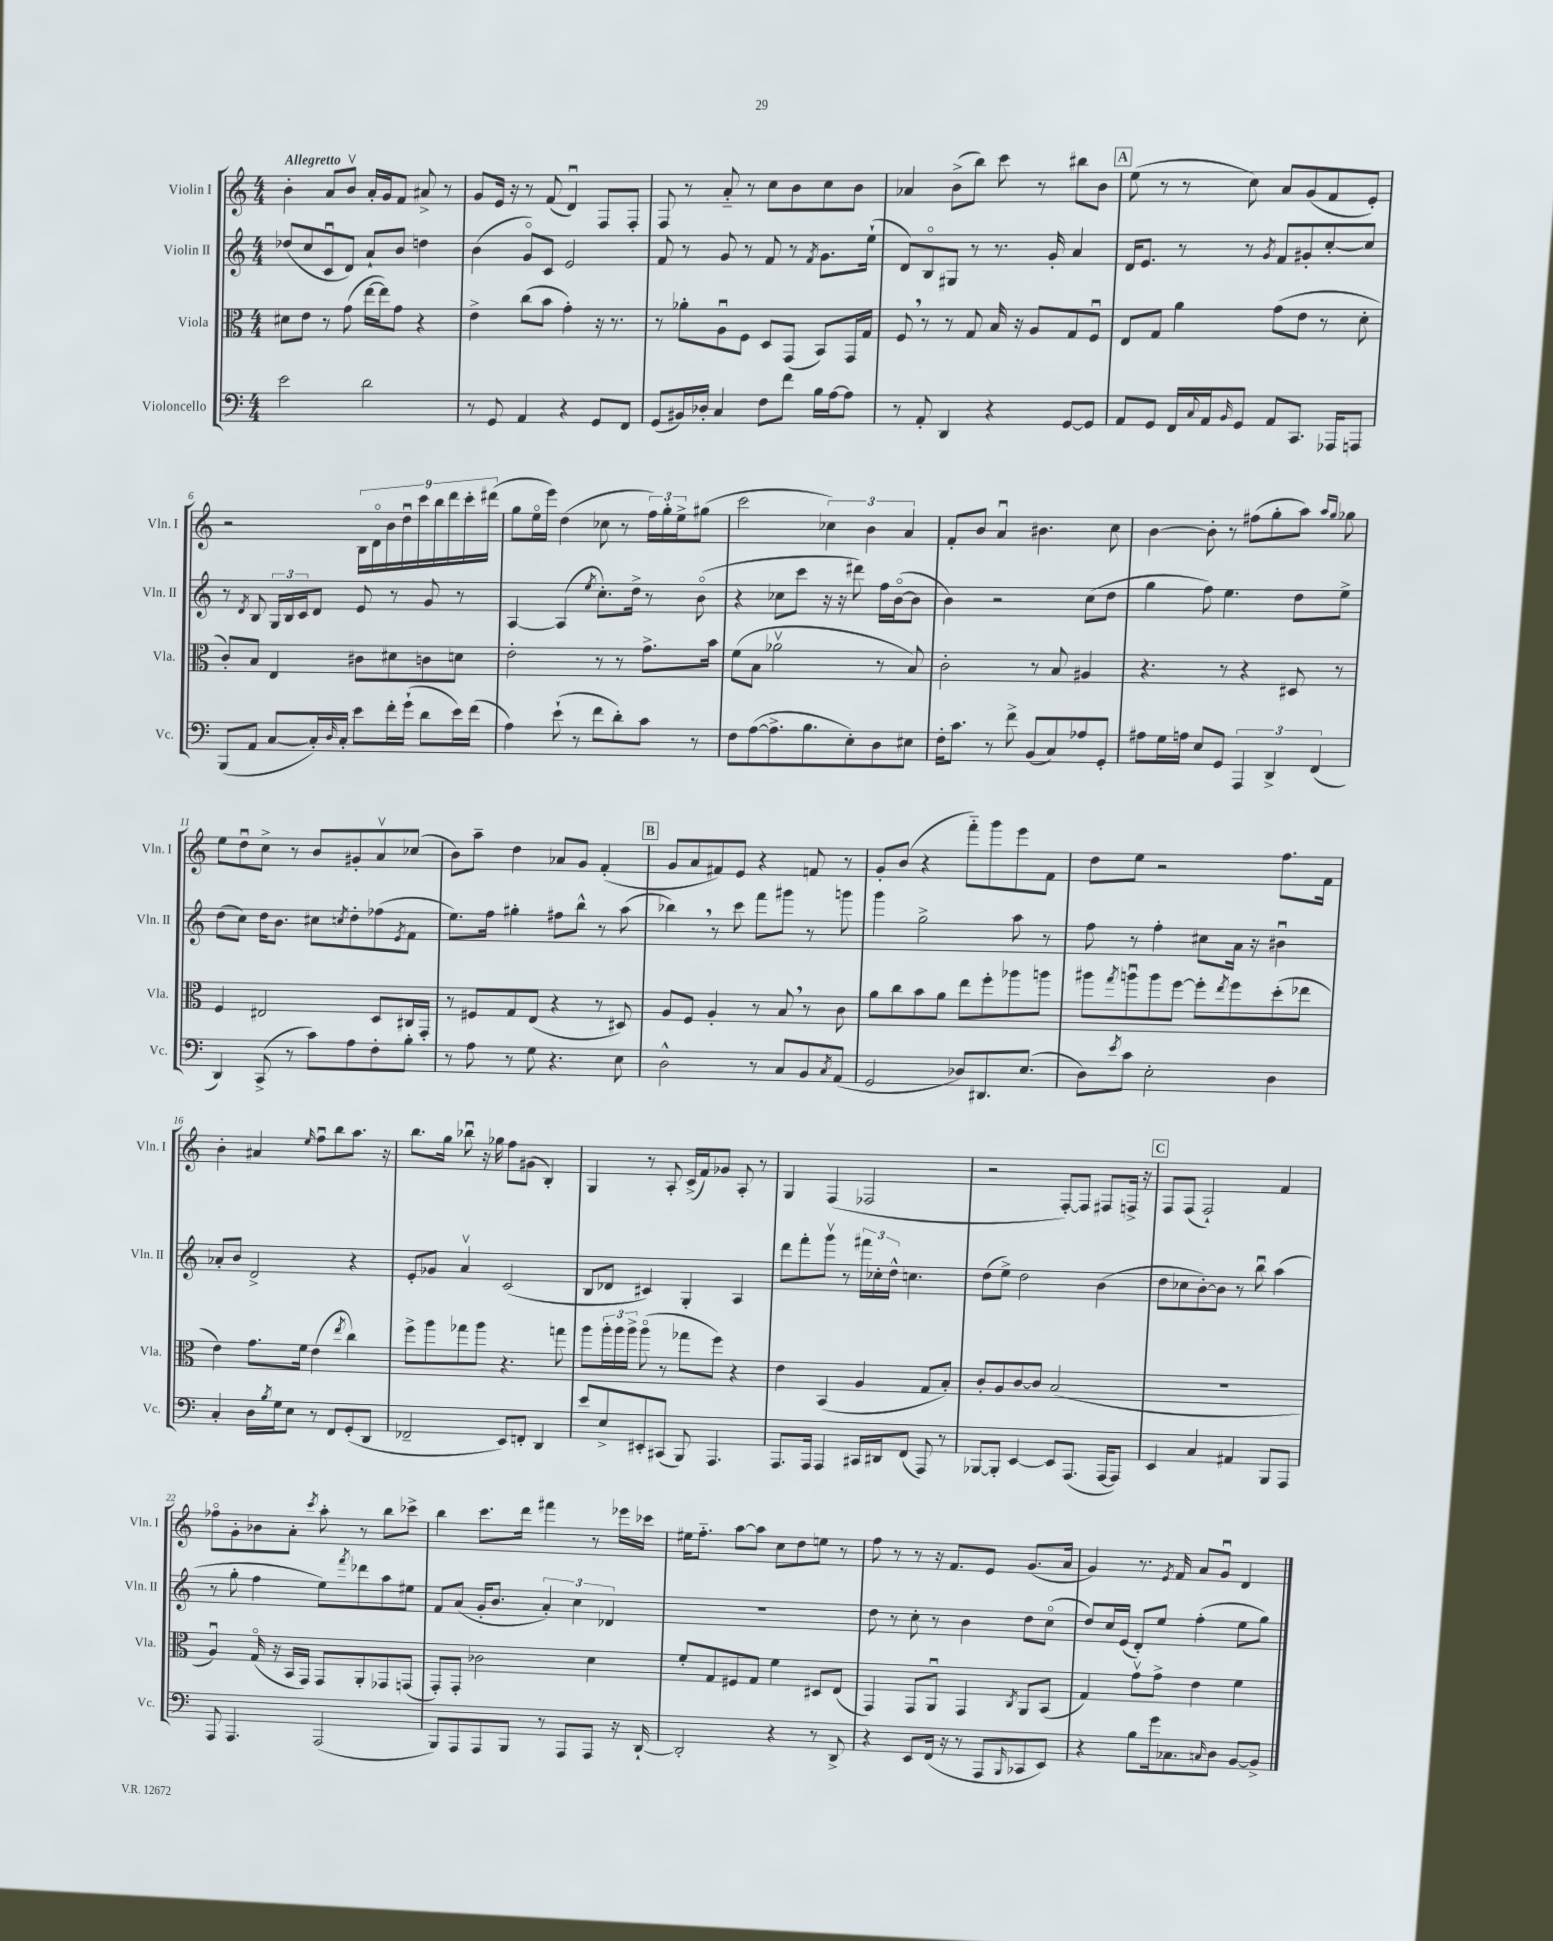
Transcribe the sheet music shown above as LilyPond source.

<<
\new StaffGroup <<
\new Staff = "s0" \with { instrumentName = "Violin I" shortInstrumentName = "Vln. I" } {
    \clef treble \key c \major \numericTimeSignature \time 4/4 \tempo "Allegretto"
    b'4-. a'8 b'8\upbow a'16-. g'16 f'8 ais'8-> r8 |
    g'8 e'16 r16 r8 f'8( d'4\downbow) f8 f8-. |
    f8 r8 a'8-_ r8 c''8 b'8 c''8 b'8 |
    aes'4 b'8->( b''8) c'''8 r8 bis''8 b'8 |
    \mark \markup { \box "A" } e''8( r8 r8 c''8) a'8 g'8( f'8 e'8-.) |
    r2 \tuplet 9/8 { b16 d'16\flageolet b'16 d''16\downbow c'''16 b''16 d'''16 c'''16-. dis'''16( } |
    g''8 e''16\flageolet e'''16) d''4( ces''8 r8 \tuplet 3/2 { f''16) g''16-. e''16-> } gis''8( |
    c'''2 \tuplet 3/2 { ces''4) b'4 a'4 } |
    f'8-. b'8 a'4\downbow bis'4. c''8 |
    b'4~ b'8-. r8 fis''8( g''8-. a''8) \grace { a''16 g''16 } ges''8 |
    e''8 d''8\downbow c''8-> r8 b'8 gis'8-. a'8\upbow ces''8( |
    b'8) a''8-- d''4 aes'8 g'8 f'4-.( |
    \mark \markup { \box "B" } g'8 a'8 fis'8) e'8 r4 f'8 r8 |
    g'8-. b'8( r4 f'''8-_) g'''8 e'''8 f'8 |
    d''8 e''8 r2 f''8. f'16 |
    b'4-. ais'4 \grace { e''16 } f''8\downbow b''8 a''8. r16 |
    b''8. g''16 bes''8\downbow r16 ges''16 f''8 gis'8( b4-.) |
    g4 r8 a8-. c'16->( f'16) ges'8 a8-. r8 |
    g4 f4( fes2 |
    r2 f8~-.) f8 fis8 f16-> r16 |
    \mark \markup { \box "C" } f8 f8( f2-!) f'4 |
    fes''8\flageolet g'8-. bes'8 a'8-. \acciaccatura { c'''8 } a''8-. r8 b''8 ces'''8-> |
    b''4 c'''8. d'''16 fis'''4 r8 ees'''16 ces'''16 |
    eis''16 f''8.-_ a''8~ a''8 c''8 d''8 e''8 r8 |
    f''8 r8 r8 r16 f'8. e'8 g'8.( a'16 |
    g'4) r8. \acciaccatura { e'8 } f'16 a'8 g'8\downbow d'4 \bar "|." |
}
\new Staff = "s1" \with { instrumentName = "Violin II" shortInstrumentName = "Vln. II" } {
    \clef treble \key c \major \numericTimeSignature \time 4/4
    des''8( c''8 c'8\downbow d'8) a'8-! b'8 d''4 |
    b'4( g'8\flageolet) c'8 e'2 |
    f'8 r8 g'8 r8 f'8 r8 \acciaccatura { f'8 } g'8. e''16-!( |
    d'8) b8\flageolet gis8 r8 r8. g'16-. a'4 |
    \mark \markup { \box "A" } d'16 e'8. r8 r8 \acciaccatura { g'8 } f'8 gis'8-. c''8~-. c''8 |
    r8 \acciaccatura { d'8 } b8 \tuplet 3/2 { g16 b16 c'16 } d'8 e'8 r8 g'8 r8 |
    a4~ a4( \acciaccatura { e''8 } c''8.-.) d''16-> r8 b'8\flageolet( |
    r4 ces''8 c'''8 r16 r16 dis'''8) f''16 b'16~\flageolet( b'8 |
    b'4) r2 c''8( d''8 |
    g''4 f''8) e''4. d''8 e''8-> |
    d''8( c''8) d''16 b'8. cis''8 \acciaccatura { c''8 } d''8-. fes''8( \acciaccatura { e'8 } f'8 |
    e''8.) f''16 gis''4-. fis''8 b''8-^ r8 a''8( |
    \mark \markup { \box "B" } bes''4) \breathe r8 c'''8 f'''8 gis'''8 r8 g'''8 |
    g'''4 g''2-> a''8 r8 |
    f''8 r8 f''4-. cis''8 a'16 r16 bis'4\downbow |
    aes'8-. b'8 d'2-> r4 |
    e'8-. ges'8 a'4\upbow c'2( |
    b8 des'8 cis'4) g4-. a4 |
    d'''8 f'''8-. g'''8\upbow r8 \tuplet 3/2 { fis'''16 ces''16-. d''16-^ } c''4. |
    d''8( e''8->) d''2 b'4( |
    \mark \markup { \box "C" } d''8 ces''8 b'8~-.) b'8 r8 b''8\downbow a''4( |
    r8 g''8-. f''4 e''8) \acciaccatura { f'''8 } des'''8 a''8 eis''8 |
    f'8 a'8( g'16-. b'8. \tuplet 3/2 { a'4-.) c''4 des'4 } |
    R1 |
    d''8 r8 c''8-. r8 b'4 d''8 c''8\flageolet( |
    d''8) c''16 e'16( d'8-.) e''8 f''4-.( e''8 g''8) \bar "|." |
}
\new Staff = "s2" \with { instrumentName = "Viola" shortInstrumentName = "Vla." } {
    \clef alto \key c \major \numericTimeSignature \time 4/4
    dis'8 e'8 r8 g'8( e''16~ e''16) g'8 r4 |
    e'4-> c''8( b'8 g'4-.) r16 r8. |
    r8 aes'8-. a8\downbow f8 d8 g,8( b,8) g,16 g16 |
    f8 \breathe r8 r8 g8 b16 r16 a8 g8 f8\downbow |
    \mark \markup { \box "A" } e8 g8 a'4 g'8( e'8 r8 d'8-. |
    c'8-.) b8 e4 cis'8 dis'8 c'8 d'8 |
    e'2-. r8 r8 g'8.-> b'16 |
    f'8( b8 aes'2\upbow r8 b8) |
    c'2-. r8 b8 ais4 |
    r4. r8 r4 dis8 r8 |
    f4 eis2 d8 cis16 g,16-. |
    r8 fis8 g8 e8( r4 r8 dis8) |
    \mark \markup { \box "B" } a8 f8 a4-. r8 b8 \breathe r8 c'8 |
    a'8 c''8 b'8 a'8 e''8 f''8-. aes''8 a''8 |
    ais''8 \acciaccatura { g''8 } a''8\downbow a''8 f''8~ f''8-. \acciaccatura { e''8 } f''8 d''8-.( ees''8 |
    e'4) g'8. f'16 e'4( \acciaccatura { e''8 } c''4) |
    f''8-> a''8 ges''8 a''8 r4. g''8 |
    a''8 \tuplet 3/2 { a''16-. a''16 a''16-> } a''8\flageolet( r8 ges''8 f''8) r4 |
    e'4 b,4( a4 g8 b8-.) |
    c'8-. a8 c'8~ c'8 b2( |
    \mark \markup { \box "C" } R1 |
    a4\downbow) g16\flageolet( r16 b,16 g,16) g,8 a,8-. ges,8 g,8( |
    g,8-.) g,8-. ces'2 d'4 |
    f'8-. g8 fis8 g8 f'4 dis8 e8( |
    g,4) g,8 a,8\downbow g,4 \acciaccatura { c8 } a,8 b,8( |
    g4) g'8\upbow g'8-> e'4 f'4 \bar "|." |
}
\new Staff = "s3" \with { instrumentName = "Violoncello" shortInstrumentName = "Vc." } {
    \clef bass \key c \major \numericTimeSignature \time 4/4
    e'2 d'2 |
    r8 g,8 a,4 r4 g,8 f,8 |
    g,8( bis,16) des16-. c4 f8 f'8 b16 a16~ a8 |
    r8 a,8-. d,4 r4 g,8~ g,8 |
    \mark \markup { \box "A" } a,8 g,8 f,16 \appoggiatura { c8 } a,16 \grace { b,16 } g,8 a,8 c,8. aes,,16 a,,8 |
    b,,8( a,8 c8~ c16-.) \grace { d16 } c16-. e'8 f'16-. g'16-!( d'8 e'16) f'16( |
    a4) e'8-!( r8 f'8 d'8-.) c'8 r8 |
    f8 a8~( a8.-> b8. e8-.) d8 eis8 |
    f16-. c'8. r8 f'8-> b,8( c8) aes8 g,8-. |
    ais8 g16 a16 e8 g,8 \tuplet 3/2 { a,,4 d,4-> f,4( } |
    d,4) c,8->( r8 c'8) a8 f8-. b8-. |
    r8 a8 r8 g8 r4. e8 |
    \mark \markup { \box "B" } d2-^ r8 c8 b,8 \acciaccatura { c8 } a,8( |
    g,2 des8) dis,8. e8.( |
    d8) \acciaccatura { e'8 } c'8 e2-. d4 |
    c4-. d16 \acciaccatura { b8 } g16 e8 r8 f,8 g,8-.( d,8 |
    fes,2-- e,8) f,8-. d,4 |
    e'8 e8-> eis,8-. cis,8( b,,8) a,,4. |
    a,,8. a,,16 a,,4 cis,16 dis,16 f,8( a,,8) r8 |
    bes,,8~ bes,,8-. e,4~ e,8 a,,8.( a,,16~ a,,8) |
    \mark \markup { \box "C" } e,4 c4 ais,4 b,,8 a,,8 |
    a,,8 a,,4. a,,2( |
    b,,8) a,,8 a,,8 b,,8 r8 a,,8 a,,8 r16 d,16~-! |
    d,2-. r4 r8 d,8-> |
    r4 e,8 f,16( r16 r8 a,,8 \grace { b,,16 } ces,8 e,8) |
    r4 b8 g'16 ces8. \grace { c16 } d8 b,8~ b,8-> \bar "|." |
}
>>
>>
